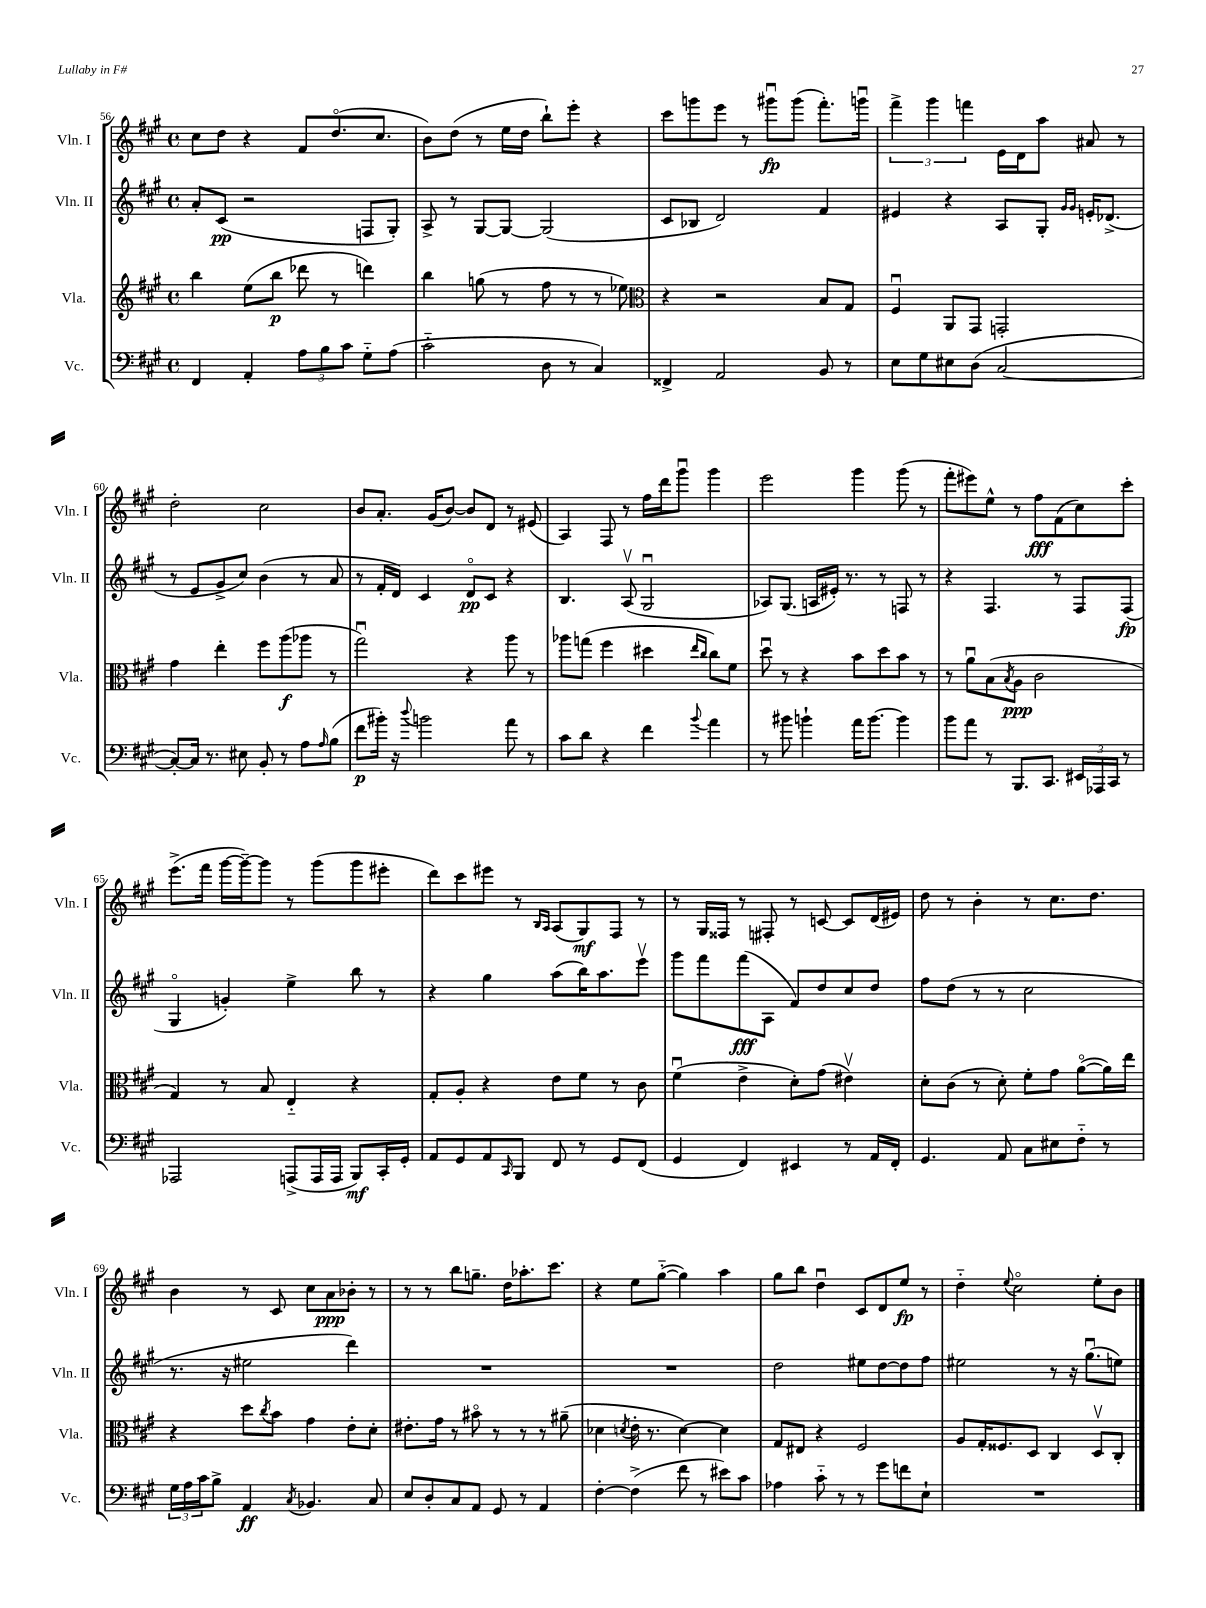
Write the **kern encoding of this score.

**kern	**dynam	**kern	**dynam	**kern	**dynam	**kern	**dynam
*part4	*part4	*part3	*part3	*part2	*part2	*part1	*part1
*staff4	*staff4	*staff3	*staff3	*staff2	*staff2	*staff1	*staff1
*I"Vc.	*	*I"Vla.	*	*I"Vln. II	*	*I"Vln. I	*
*I'Vc.	*	*I'Vla.	*	*I'Vln. II	*	*I'Vln. I	*
*clefF4	*	*clefG2	*	*clefG2	*	*clefG2	*
*k[f#c#g#]	*	*k[f#c#g#]	*	*k[f#c#g#]	*	*k[f#c#g#]	*
*M4/4	*	*M4/4	*	*M4/4	*	*M4/4	*
*met(c)	*	*met(c)	*	*met(c)	*	*met(c)	*
=56	=56	=56	=56	=56	=56	=56	=56
4FF#/	.	4bb\	.	8a'/L	.	8cc#\L	.
.	.	.	.	(8c#/J	pp	8dd\J	.
4AA'/	.	(8ee\L	.	2r	.	4r	.
.	.	8bb\J	p	.	.	.	.
12A\L	.	8ddd-X\	.	.	.	8f#/L	.
12B\	.	.	.	.	.	.	.
.	.	8r	.	.	.	(8.dd/	.
12c#\J	.	.	.	.	.	.	.
8G#\L	.	4dddn\)	.	8Fn/L	.	.	.
.	.	.	.	.	.	8.cc#/J	.
(8A\J	.	.	.	8G#'/J)	.	.	.
=57	=57	=57	=57	=57	=57	=57	=57
2c#\	.	4bb\	.	8A^/	.	8b\L)	.
.	.	.	.	8r	.	(8dd\J	.
.	.	(8ggn\	.	[8G#/L	.	8r	.
.	.	8r	.	8G#/J_	.	16ee\LL	.
.	.	.	.	.	.	16dd\JJ	.
8D\	.	8ff#\	.	(2G#/]	.	8bb`\L)	.
8r	.	8r	.	.	.	8eee'\J	.
4C#/)	.	8r	.	.	.	4r	.
.	.	8ee-X\)	.	.	.	.	.
=58	=58	=58	=58	=58	=58	=58	=58
*	*	*clefC3	*	*	*	*	*
4FF##X^/	.	4r	.	8c#/L	.	8ccc#\L	.
.	.	.	.	8B-X/J	.	8gggn\	.
2AA/	.	2r	.	2d/)	.	8eee\J	.
.	.	.	.	.	.	8r	.
.	.	.	.	.	.	8ggg#Xu\L	fp
.	.	.	.	.	.	(8ggg#\J	.
8BB/	.	8B/L	.	4f#/	.	8.fff#'\L)	.
8r	.	8G#/J	.	.	.	.	.
.	.	.	.	.	.	16gggnu\Jk	.
=59	=59	=59	=59	=59	=59	=59	=59
8E\L	.	4F#u/	.	4e#X/	.	6fff#^\	.
8G#\	.	.	.	.	.	.	.
.	.	.	.	.	.	6ggg#\	.
8E#X\	.	8AA/L	.	4r	.	.	.
.	.	.	.	.	.	6fffn\	.
(8D\J	.	8GG#/J	.	.	.	.	.
[2C#/	.	2GGn'/	.	8A/L	.	16e\LL	.
.	.	.	.	.	.	16d\J	.
.	.	.	.	8G#'/J	.	8aa\J	.
.	.	.	.	16qqg#/LL	.	.	.
.	.	.	.	16qqg#/JJ	.	.	.
.	.	.	.	16en'/KL	.	8a#X/	.
.	.	.	.	(8.d-X^/J	.	.	.
.	.	.	.	.	.	8r	.
!!LO:LB:g=z
=60	=60	=60	=60	=60	=60	=60	=60
8C#'/L_)	.	4g#\	.	8r	.	2dd'\	.
16C#/Jk]	.	.	.	8e/L	.	.	.
8.r	.	.	.	.	.	.	.
.	.	4ee'\	.	8g#^/	.	.	.
8E#X\	.	.	.	8cc#/J)	.	.	.
8BB'/	.	8ff#\L	.	(4b\	.	2cc#\	.
8r	.	(8aa\	f	.	.	.	.
8A\L	.	8aa-X\J	.	8r	.	.	.
16qqA/	.	.	.	.	.	.	.
(8B\J	.	8r	.	8a/	.	.	.
=61	=61	=61	=61	=61	=61	=61	=61
8f#\L	p	2gg#u\)	.	8r	.	8b/L	.
16b#X'\Jk)	.	.	.	16f#'/LL	.	8.a'/J	.
16r	.	.	.	16d/JJ)	.	.	.
8qqdd/	.	.	.	.	.	.	.
2bn\	.	.	.	4c#/	.	.	.
.	.	.	.	.	.	(16g#/KL	.
.	.	.	.	.	.	[8b/J)	.
.	.	4r	.	8d/L	pp	8b/L]	.
.	.	.	.	8c#/J	.	8d/J	.
8a\	.	8aa\	.	4r	.	8r	.
8r	.	8r	.	.	.	(8e#X/	.
=62	=62	=62	=62	=62	=62	=62	=62
8c#\L	.	8aa-X\L	.	4.B/	.	4A/)	.
8d\J	.	(8ggn\J	.	.	.	.	.
4r	.	4ff#\	.	.	.	8F#/	.
.	.	.	.	(8Av/	.	8r	.
4f#\	.	4dd#X\	.	2G#u/	.	16ff#\LL	.
.	.	.	.	.	.	16ddd\J	.
.	.	.	.	.	.	8ggg#u\J	.
.	.	16qqee/LL	.	.	.	.	.
8qqb/	.	16qqcc#/JJ	.	.	.	.	.
4a\	.	8cc#\L)	.	.	.	4ggg#\	.
.	.	8f#\J	.	.	.	.	.
=63	=63	=63	=63	=63	=63	=63	=63
8r	.	8ddu\	.	8A-X/L)	.	2eee\	.
8b#X\	.	8r	.	(8.G#/J	.	.	.
4bn`\	.	4r	.	.	.	.	.
.	.	.	.	16An/LL	.	.	.
.	.	.	.	16e#X'/JJ)	.	.	.
.	.	.	.	8.r	.	.	.
16a\KL	.	8b\L	.	.	.	4ggg#\	.
[8.b\J	.	.	.	.	.	.	.
.	.	8dd\	.	8r	.	.	.
4b\]	.	8b\J	.	8Fn/	.	(8ggg#\	.
.	.	8r	.	8r	.	8r	.
=64	=64	=64	=64	=64	=64	=64	=64
8b\L	.	8r	.	4r	.	8fff#'\L	.
8a\J	.	8au\L	.	.	.	8eee#X\)	.
8r	.	(8B\	.	4.F#/	.	8ee^^\J	.
.	.	8qB/	.	.	.	.	.
8.BBB/L	.	8A\J	ppp	.	.	8r	.
.	.	2c#\	.	.	.	8ff#\L	fff
8.CC#/J	.	.	.	.	.	.	.
.	.	.	.	8r	.	(8f#\	.
24EE#X/LL	.	.	.	8F#/L	.	8cc#\)	.
24AAA-X/	.	.	.	.	.	.	.
24CC#/JJ	.	.	.	.	.	.	.
8r	.	.	.	(8F#/J	fp	8ccc#'\J	.
!!LO:LB:g=z
=65	=65	=65	=65	=65	=65	=65	=65
2AAA-X/	.	4G#/)	.	4G#/	.	(8.eee^\L	.
.	.	.	.	.	.	16fff#\Jk	.
.	.	8r	.	4gn'/)	.	[16ggg#\LL	.
.	.	.	.	.	.	16ggg#~\J_)	.
.	.	8B/	.	.	.	8ggg#\J]	.
(8AAAn^/L	.	4E/	.	4ee^\	.	8r	.
16AAA/L	.	.	.	.	.	(8ggg#\L	.
16AAA/JJ	.	.	.	.	.	.	.
8BBB/L)	mf	4r	.	8bb\	.	8ggg#\	.
16CC#'/L	.	.	.	8r	.	8eee#X'\J	.
16GG#'/JJ	.	.	.	.	.	.	.
=66	=66	=66	=66	=66	=66	=66	=66
8AA/L	.	8G#'/L	.	4r	.	8ddd\L)	.
8GG#/	.	8A'/J	.	.	.	8ccc#\	.
8AA/	.	4r	.	4gg#\	.	8eee#X\J	.
16qqCC#/	.	.	.	.	.	.	.
8BBB/J	.	.	.	.	.	8r	.
.	.	.	.	.	.	16qqB/LL	.
.	.	.	.	.	.	16qqA/JJ	.
8FF#/	.	8e\L	.	(8aa\L	.	(8A/L	.
8r	.	8f#\J	.	16bb\K)	.	8G#/)	mf
.	.	.	.	8.aa\	.	.	.
8GG#/L	.	8r	.	.	.	8F#/J	.
(8FF#/J	.	8c#\	.	8eeev\J	.	8r	.
=67	=67	=67	=67	=67	=67	=67	=67
4GG#/	.	(4f#u\	.	8ggg#\L	.	8r	.
.	.	.	.	8fff#\	.	16G#/LL	.
.	.	.	.	.	.	16F##X/JJ	.
4FF#/)	.	4e^\	.	(8fff#\	fff	8r	.
.	.	.	.	8A\J	.	8F#X'/	.
4EE#X/	.	8d'\L)	.	8f#/L)	.	8r	.
.	.	(8g#\J	.	8dd/	.	[8cn/	.
8r	.	4e#Xv\)	.	8cc#/	.	8c/L]	.
16AA/LL	.	.	.	8dd/J	.	(16d/L	.
16FF#'/JJ	.	.	.	.	.	16e#X/JJ)	.
=68	=68	=68	=68	=68	=68	=68	=68
4.GG#/	.	8d'\L	.	8ff#\L	.	8dd\	.
.	.	(8c#\J	.	(8dd\J	.	8r	.
.	.	8r	.	8r	.	4b'\	.
8AA/	.	8d'\)	.	8r	.	.	.
8C#\L	.	8f#'\L	.	2cc#\	.	8r	.
8E#X\	.	8g#\J	.	.	.	8.cc#\L	.
8F#\J	.	([8a\L	.	.	.	.	.
.	.	.	.	.	.	8.dd\J	.
8r	.	16a\L])	.	.	.	.	.
.	.	16ee\JJ	.	.	.	.	.
!!LO:LB:g=z
=69	=69	=69	=69	=69	=69	=69	=69
24G#\LL	.	4r	.	8.r	.	4b\	.
24A\	.	.	.	.	.	.	.
24c#\J	.	.	.	.	.	.	.
8B^\J	.	.	.	.	.	.	.
.	.	.	.	16r	.	.	.
4AA/	ff	8dd\L	.	2ee#X\	.	8r	.
.	.	8qcc#/	.	.	.	.	.
.	.	8b\J	.	.	.	8c#/	.
8qC#/	.	.	.	.	.	.	.
4.BB-X/	.	4g#\	.	.	.	8cc#\L	.
.	.	.	.	.	.	8a\	ppp
.	.	8e'\L	.	4ddd\)	.	8b-X'\J	.
8C#/	.	8d'\J	.	.	.	8r	.
=70	=70	=70	=70	=70	=70	=70	=70
8E/L	.	8.e#X'\L	.	1r	.	8r	.
8D'/	.	.	.	.	.	8r	.
.	.	16g#\Jk	.	.	.	.	.
8C#/	.	8r	.	.	.	8bb\L	.
8AA/J	.	8b#X\	.	.	.	8.ggn~\J	.
8GG#/	.	8r	.	.	.	.	.
.	.	.	.	.	.	16dd\KL	.
8r	.	8r	.	.	.	8.aa-X'\	.
4AA/	.	8r	.	.	.	.	.
.	.	.	.	.	.	8.ccc#\J	.
.	.	(8a#X~\	.	.	.	.	.
=71	=71	=71	=71	=71	=71	=71	=71
[4F#'\	.	4d-X\	.	1r	.	4r	.
.	.	8qdn/	.	.	.	.	.
(4F#^\]	.	16e'\	.	.	.	8ee\L	.
.	.	8.r	.	.	.	.	.
.	.	.	.	.	.	([8gg#\J	.
8f#\	.	[4d\)	.	.	.	4gg#\])	.
8r	.	.	.	.	.	.	.
8e#X\L)	.	4d\]	.	.	.	4aa\	.
8c#\J	.	.	.	.	.	.	.
=72	=72	=72	=72	=72	=72	=72	=72
4A-X\	.	8G#/L	.	2dd\	.	8gg#\L	.
.	.	8E#X/J	.	.	.	8bb\J	.
8c#\	.	4r	.	.	.	4ddu\	.
8r	.	.	.	.	.	.	.
8r	.	2F#/	.	8ee#X\L	.	8c#/L	.
8g#\L	.	.	.	[8dd\	.	8d/	.
8fn\	.	.	.	8dd\]	.	8ee/J	fp
8E`\J	.	.	.	8ff#\J	.	8r	.
=73	=73	=73	=73	=73	=73	=73	=73
1r	.	8A/L	.	2ee#X\	.	4dd\	.
.	.	16G#'/K	.	.	.	.	.
.	.	8.F##X/	.	.	.	.	.
.	.	.	.	.	.	8qqee/	.
.	.	.	.	.	.	2cc#\	.
.	.	8D/J	.	.	.	.	.
.	.	4C#/	.	8r	.	.	.
.	.	.	.	16r	.	.	.
.	.	.	.	(8.gg#u\L	.	.	.
.	.	8Dv/L	.	.	.	8ee'\L	.
.	.	8C#'/J	.	8een\J)	.	8b\J	.
==	==	==	==	==	==	==	==
*-	*-	*-	*-	*-	*-	*-	*-
